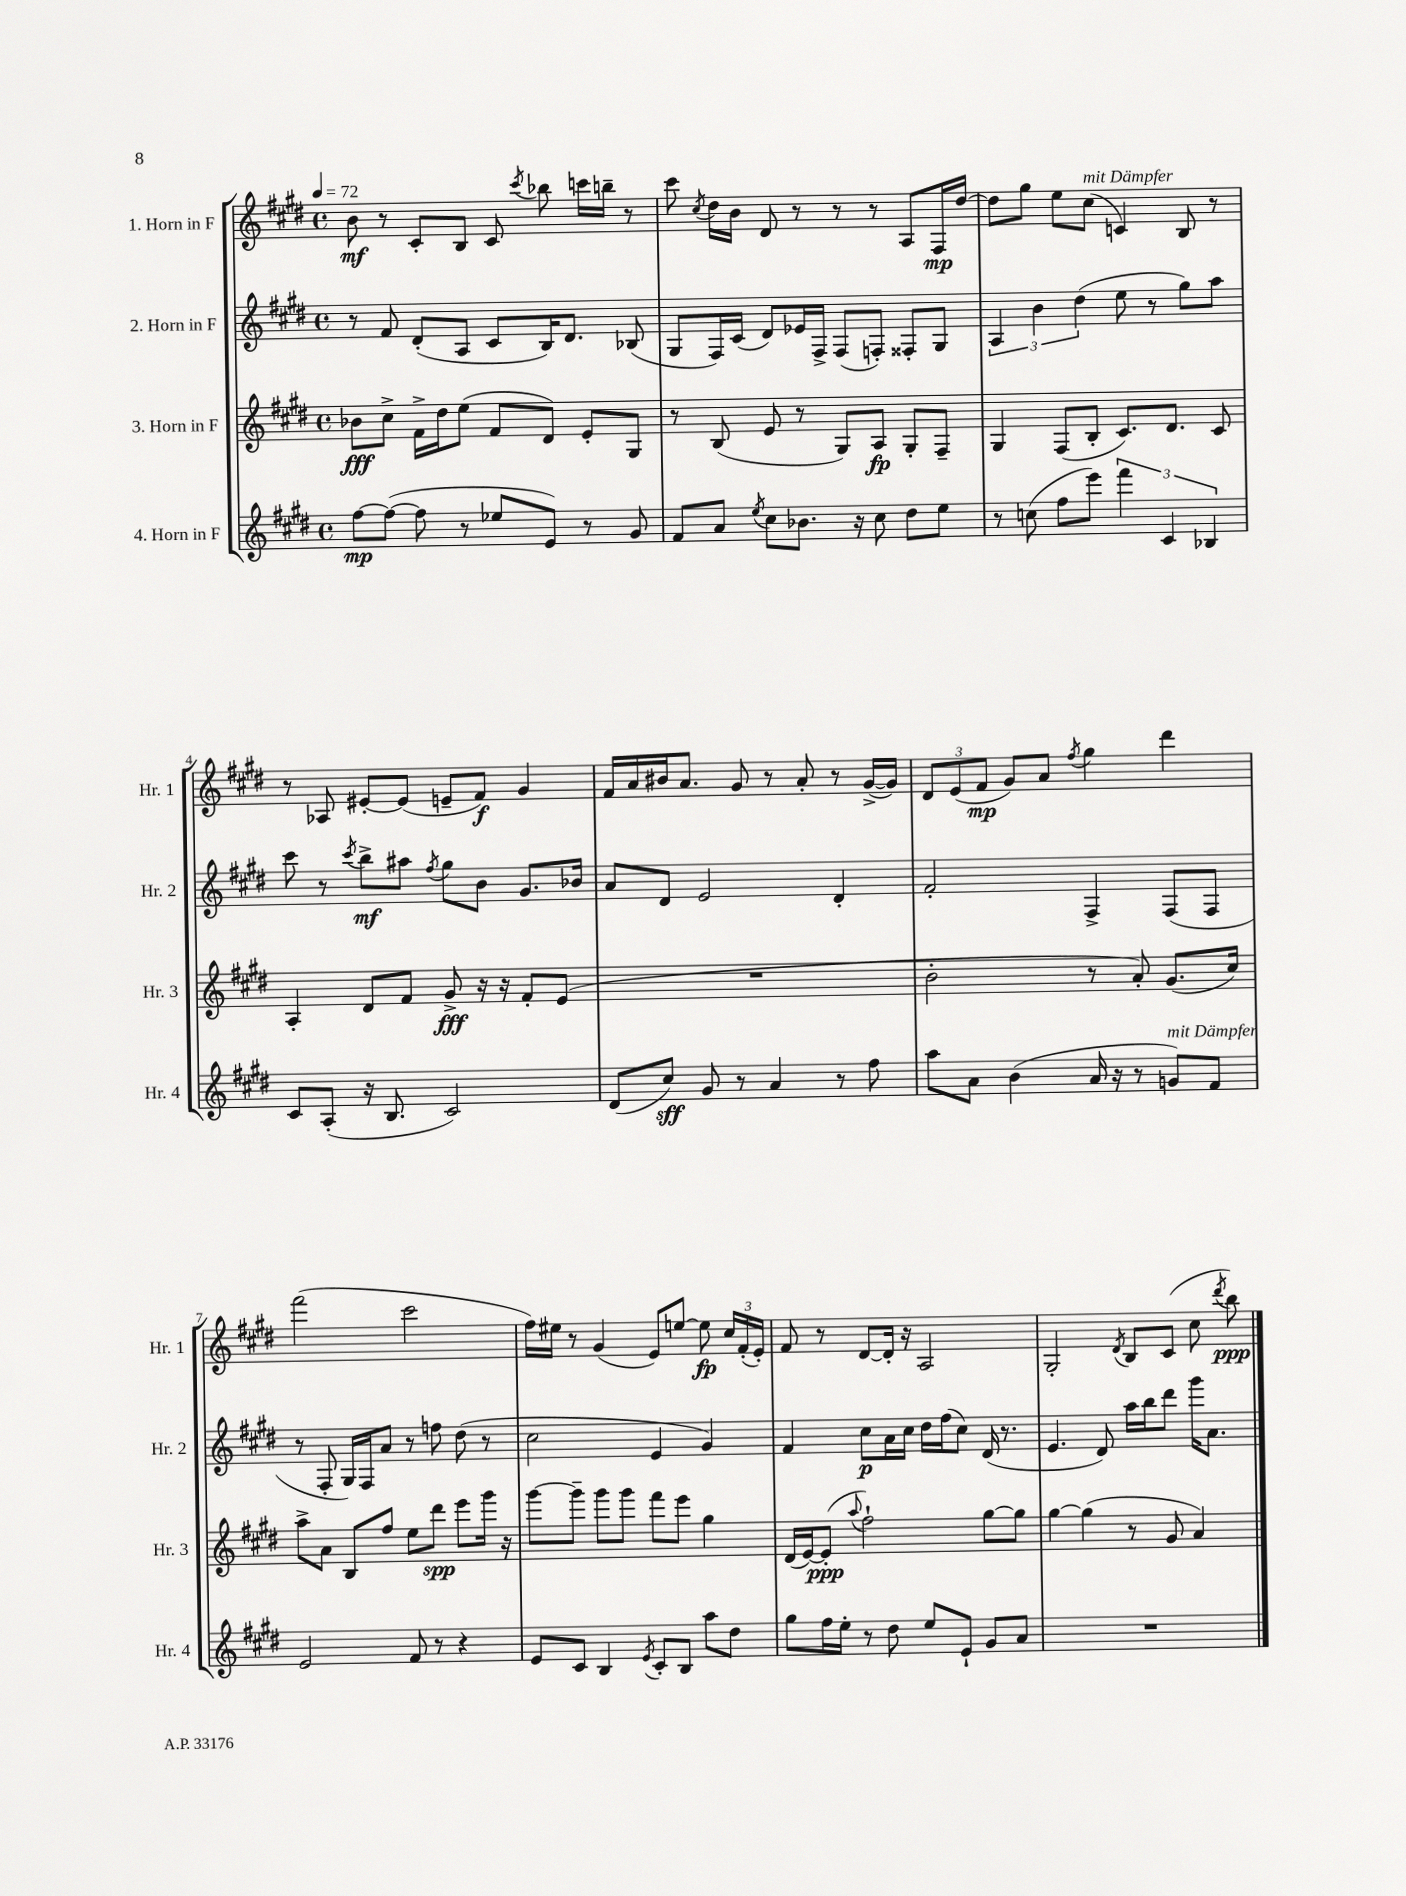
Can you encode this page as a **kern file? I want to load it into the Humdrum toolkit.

**kern	**kern	**kern	**kern
*staff4	*staff3	*staff2	*staff1
*clefG2	*clefG2	*clefG2	*clefG2
*k[f#c#g#d#]	*k[f#c#g#d#]	*k[f#c#g#d#]	*k[f#c#g#d#]
*M4/4	*M4/4	*M4/4	*M4/4
*met(c)	*met(c)	*met(c)	*met(c)
*MM72	*MM72	*MM72	*MM72
[8ff#	8b-	8r	8b
(8ff#_	8cc#^	8f#	8r
8ff#]	16f#^	(8d#'	8c#'
.	16dd#	.	.
8r	(8ee	8A	8B
8ee-	8f#	8c#	8c#
.	.	.	8qccc#
8e)	8d#)	16B)	8bb-
.	.	8.d#	.
8r	8e'	.	16ccc
.	.	.	16bb~
8g#	8G#	(8B-	8r
=	=	=	=
8f#	8r	8G#	8ccc#
.	.	.	8qcc#
8a	(8B	16F#)	16dd#
.	.	(16c#	16b
8qee	.	.	.
8cc#	8e	8d#)	8d#
8.b-	8r	16e-	8r
.	.	16F#^	.
.	8G#)	(8F#	8r
16r	.	.	.
8cc#	8A	8F')	8r
8dd#	8G#'	8F##'	8A
8ee	8F#~	8G#	16F#
.	.	.	[16dd#
=	=	=	=
8r	4G#	6A	8dd#]
(8cc	.	.	8gg#
.	.	6b	.
8ff#	(8F#	.	8ee
.	.	(6dd#	.
8eee)	8B'	.	(8cc#
6fff#	8.c#)	8ee	4c)
.	.	8r	.
6c#	.	.	.
.	8.d#	.	.
.	.	8gg#)	8B
6B-	.	.	.
.	8c#	8aa	8r
=	=	=	=
8c#	4A'	8ccc#	8r
(8A'	.	8r	8A-
.	.	8qccc#	.
16r	8d#	8bb^	[8e#'
8.B	.	.	.
.	8f#	8aa#	(8e#]
.	.	8qff#	.
2c#)	8g#^	8gg#	8e~
.	16r	8b	8f#)
.	16r	.	.
.	8f#'	8.g#	4g#
.	(8e	.	.
.	.	16b-	.
=	=	=	=
(8d#	1r	8a	16f#
.	.	.	16a
8cc#)	.	8d#	16b#
.	.	.	8.a
8g#	.	2e	.
8r	.	.	8g#
4a	.	.	8r
.	.	.	8a'
8r	.	4d#'	8r
8ff#	.	.	([16g#^
.	.	.	16g#])
=	=	=	=
8aa	2b'	2f#'	12d#
.	.	.	(12e
8a	.	.	.
.	.	.	12f#
(4b	.	.	8g#)
.	.	.	8a
.	.	.	8qff#
16a	8r	4F#^	4gg#
16r	.	.	.
8r	8a')	.	.
8g)	(8.g#	(8F#	4ddd#
8f#	.	8F#	.
.	16cc#)	.	.
=	=	=	=
2e	8aa^	8r	(2fff#
.	8a	8F#'	.
.	8B	16G#)	.
.	.	16F#	.
.	8ff#	8a	.
8f#	8ee	8r	2ccc#
8r	8ddd#	8ff	.
4r	8eee	(8dd#	.
.	16ggg#	8r	.
.	16r	.	.
=	=	=	=
8e	[8ggg#	2cc#	16ff#)
.	.	.	16ee#
8c#	8ggg#~]	.	8r
4B	8ggg#	.	(4g#
.	8ggg#	.	.
8qe	.	.	.
8c#'	8fff#	4e	8e)
8B	8eee	.	[8ee
8aa	4gg#	4g#)	8ee]
8dd#	.	.	24cc#
.	.	.	(24f#'
.	.	.	24e')
=	=	=	=
8gg#	(16d#	4f#	8f#
.	[16e)	.	.
16ff#	(8e']	.	8r
16ee'	.	.	.
.	8qqaa	.	.
8r	2ff#`)	8cc#	[8d#
8dd#	.	16a	16d#']
.	.	16cc#	16r
8ee	.	16dd#	2A
.	.	(16ff#	.
8e`	.	8cc#)	.
8g#	[8gg#	(16d#	.
.	.	8.r	.
8a	8gg#]	.	.
=	=	=	=
1r	[4gg#	4.e	2G#'
.	(4gg#]	.	.
.	.	8d#)	.
.	.	.	8qd#
.	8r	16aa	8B
.	.	16bb	.
.	8g#	8ddd#	(8c#
.	4a)	16ggg#	8cc#
.	.	8.a	.
.	.	.	8qddd#
.	.	.	8bb)
==	==	==	==
*-	*-	*-	*-
